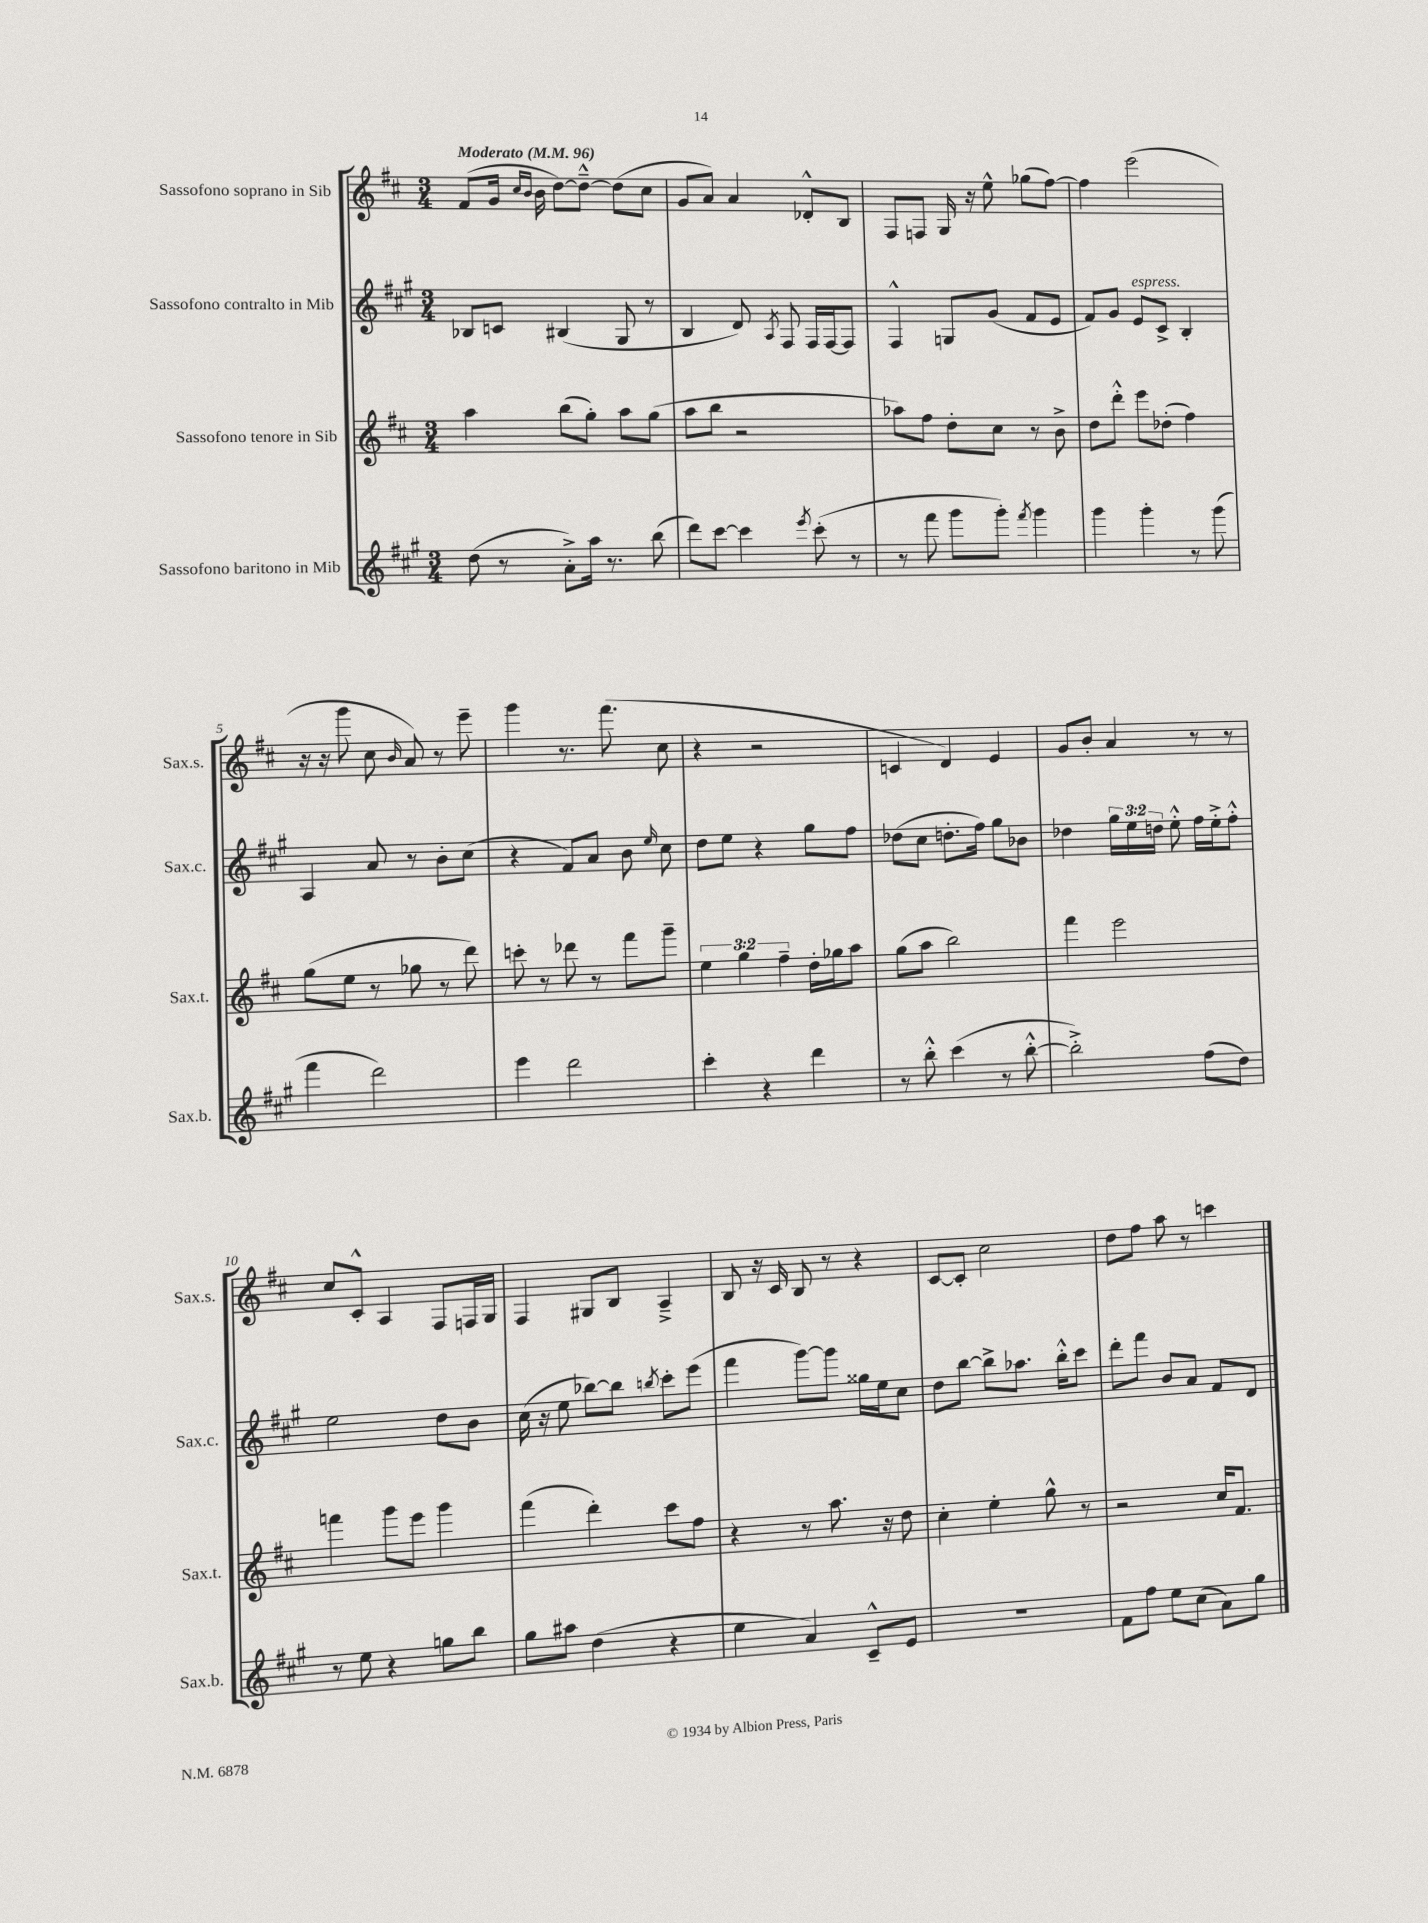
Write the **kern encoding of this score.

**kern	**kern	**kern	**kern
*staff4	*staff3	*staff2	*staff1
*clefG2	*clefG2	*clefG2	*clefG2
*k[f#c#g#]	*k[f#c#]	*k[f#c#g#]	*k[f#c#]
*M3/4	*M3/4	*M3/4	*M3/4
*MM96	*MM96	*MM96	*MM96
(8dd	4aa	8B-	(8f#
8r	.	8c	16g
.	.	.	16qqcc#
.	.	.	16qqb
.	.	.	16b
8a'^)	(8bb	(4B#	[8dd)
16aa	8gg')	.	8dd~^^_
8.r	.	.	.
.	8aa	8G#	(8dd]
(8bb	(8gg	8r	8cc#
=	=	=	=
8ddd)	8aa	4B	8g
[8ccc#	8bb	.	8a)
4ccc#]	2r	8d)	4a
.	.	8qA	.
.	.	8F#	.
8qeee	.	.	.
(8ccc#'	.	16F#	8d-'^^
.	.	[16F#	.
8r	.	8F#]	8B
=	=	=	=
8r	8aa-)	4F#^^	8F#
8fff#	8ff#	.	8F
8ggg#	8dd'	8G	16G
.	.	.	16r
8ggg#')	8cc#	(8g#	8ee^^
8qfff#	.	.	.
4ggg#	8r	8f#	(8gg-
.	8b^	8e	[8ff#)
=	=	=	=
4ggg#	8dd	8f#)	4ff#]
.	8ddd'^^	8g#	.
4ggg#'	8eee	8e	(2eee
.	(8dd-'	8c#^	.
8r	4ff#)	4B'	.
(8ggg#	.	.	.
=	=	=	=
4fff#	(8gg	4A	16r
.	.	.	16r
.	8ee	.	8ggg
2ddd)	8r	8a	8cc#
.	.	.	16qqb
.	8gg-	8r	8a)
.	8r	8b'	8r
.	8ddd)	(8cc#	8eee~
=	=	=	=
4eee	8ccc'	4r	4ggg
.	8r	.	.
2ddd	8ddd-	8f#)	8.r
.	8r	8a	.
.	.	.	(8.fff#
.	8fff#	8b	.
.	.	16qqee	.
.	8ggg~	8cc#	8cc#
=	=	=	=
4ccc#'	6ee	8dd	4r
.	.	8ee	.
.	6gg	.	.
4r	.	4r	2r
.	6ff#~	.	.
4ddd	16dd'	8gg#	.
.	16gg-	.	.
.	8aa	8ff#	.
=	=	=	=
8r	(8gg	(8dd-	4c
8bb'^^	8aa	8cc#	.
(4ccc#	2bb)	8.dd'	4d)
.	.	16ff#)	.
8r	.	8gg#	4e
[8bb'^^	.	8b-	.
=	=	=	=
2bb'^])	4fff#	4dd-	8g
.	.	.	8b'
.	2eee	24gg#	4a
.	.	24ee	.
.	.	24dd	.
.	.	8ee'^^	.
(8ff#	.	16ff#	8r
.	.	16ee'^	.
8dd)	.	8ff#'^^	8r
=	=	=	=
8r	4fff	2ee	8cc#
8ee	.	.	8c#'^^
4r	8ggg	.	4A
.	8eee	.	.
8gg	4ggg	8dd	8F#
8bb	.	8b	16F
.	.	.	16G
=	=	=	=
8gg#	(4fff#	(16cc#	4F#
.	.	16r	.
8aa#	.	8ee	.
(4dd	4ddd')	[8bb-)	8G#
.	.	8bb-]	8B
.	.	8qbb	.
4r	8ccc#	8ccc#'	4A~^
.	8ff#	(8eee	.
=	=	=	=
4ee	4r	4fff#	8B
.	.	.	16r
.	.	.	16c#
4a)	8r	[8ggg#)	8B
.	8.aa	8ggg#]	8r
8c#~^^	.	16gg##	4r
.	16r	16ee	.
8e	8dd	8cc#	.
=	=	=	=
2.r	4cc#'	8dd	[8c#
.	.	[8bb	8c#']
.	4ee'	8bb^]	2cc#
.	.	8.aa-	.
.	8gg^^	.	.
.	.	16bb'^^	.
.	8r	8ccc#	.
=	=	=	=
8f#	2r	8ddd'	8dd
8ff#	.	8fff#	8ff#
8ee	.	8b	8aa
(8cc#	.	8a	8r
8a)	16cc#	8f#	4ccc
.	8.f#	.	.
8gg#	.	8d	.
==	==	==	==
*-	*-	*-	*-
